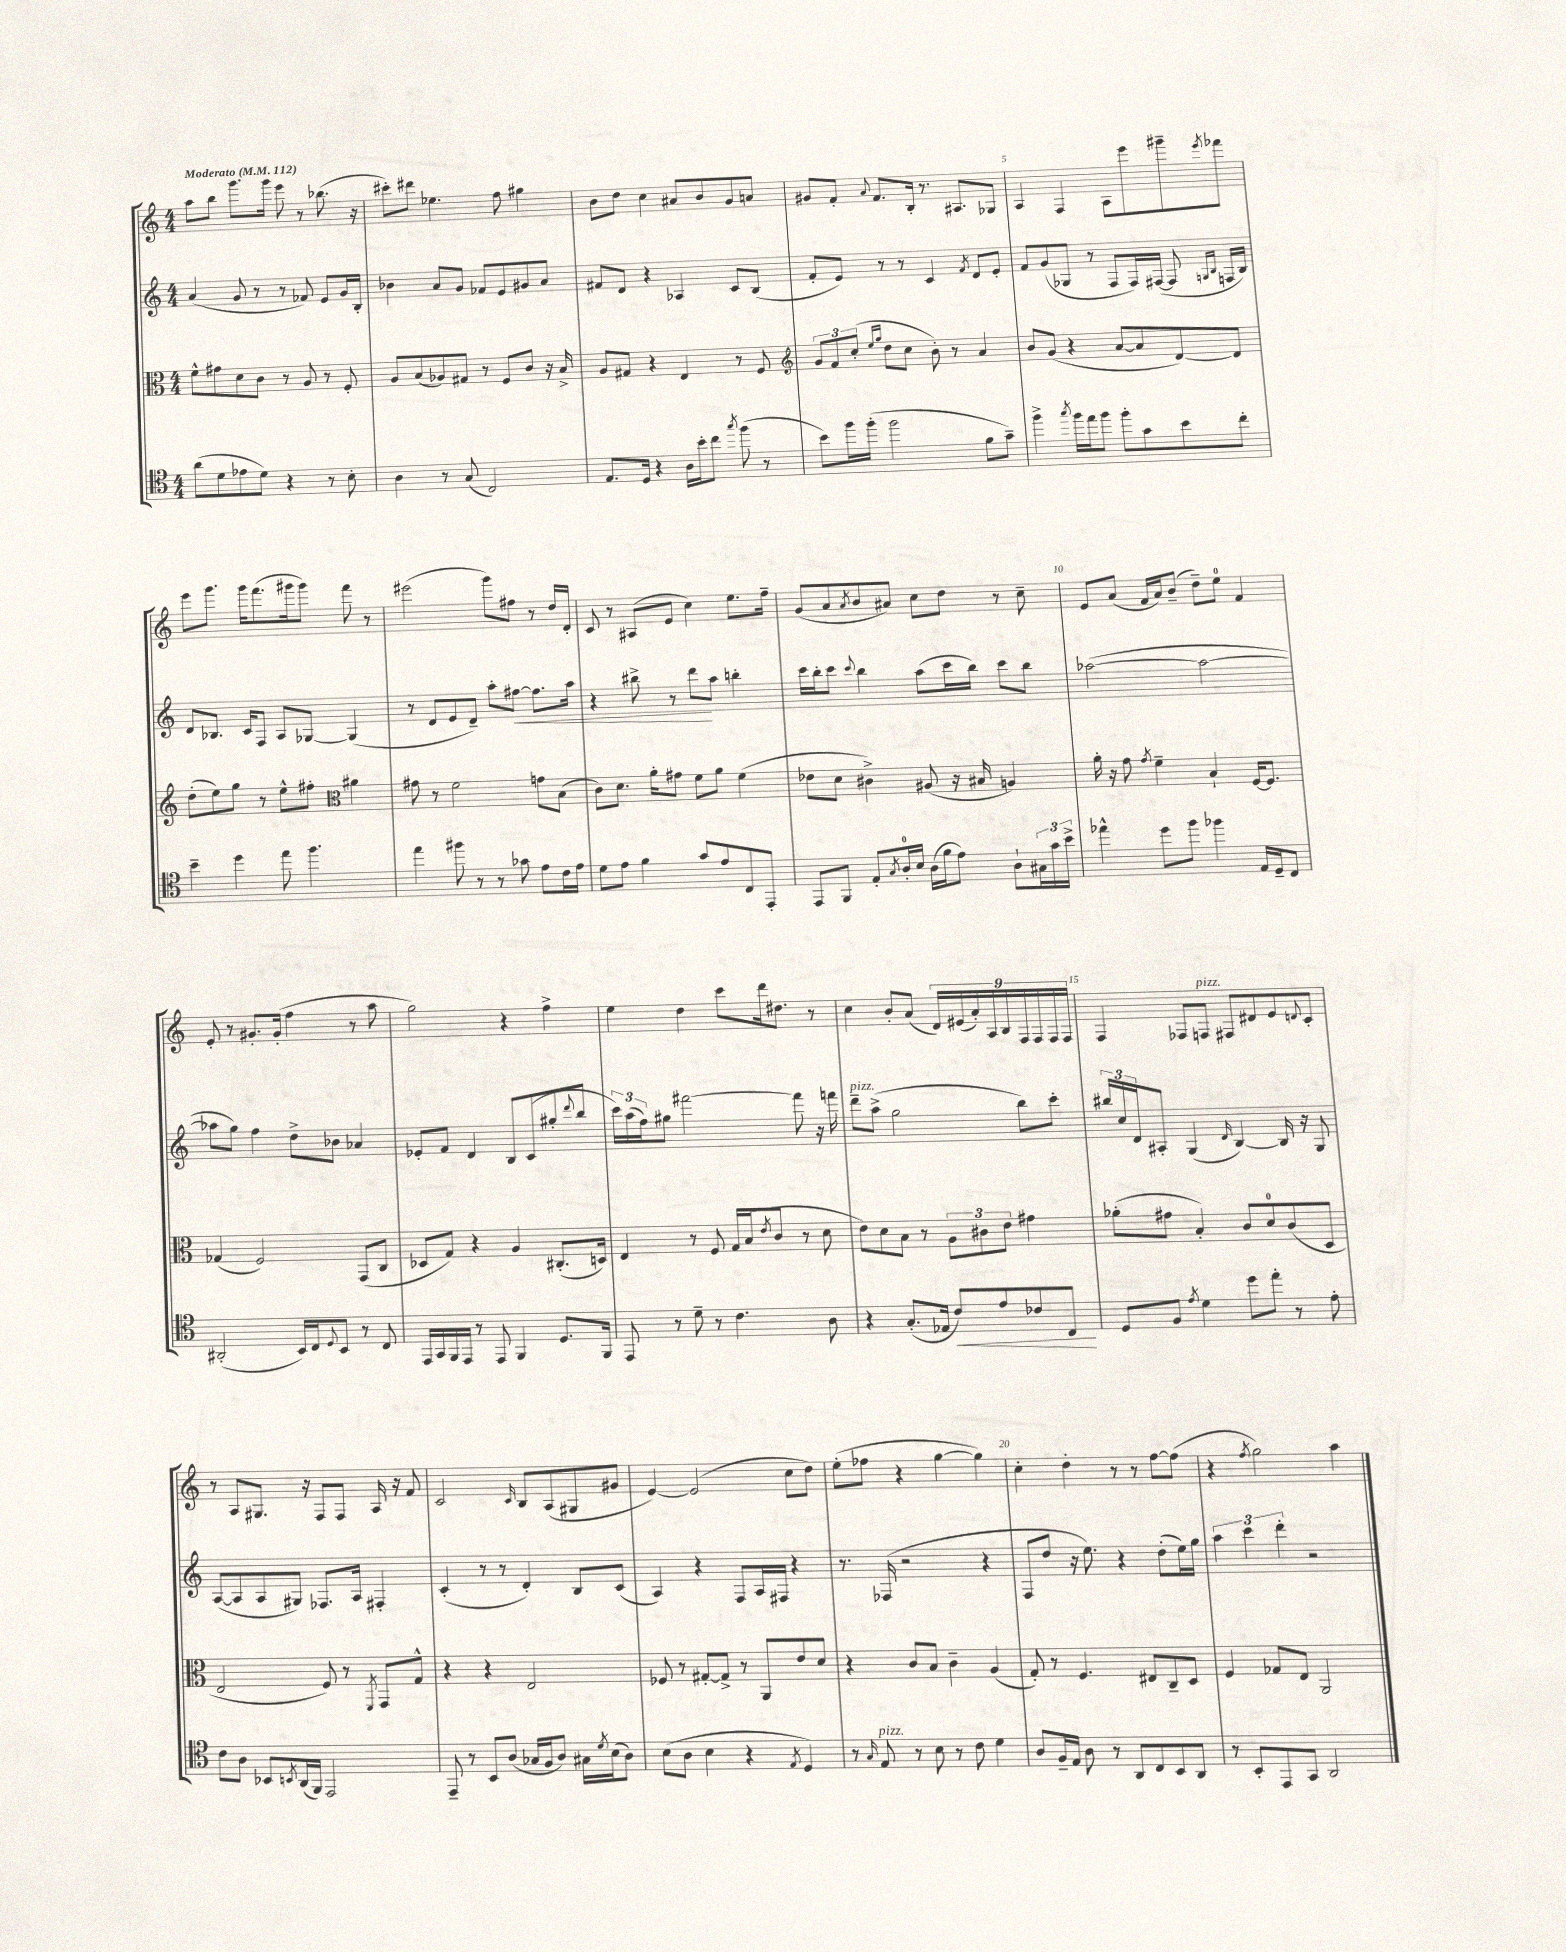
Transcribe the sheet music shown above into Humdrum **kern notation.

**kern	**kern	**kern	**kern
*staff4	*staff3	*staff2	*staff1
*clefC4	*clefC3	*clefG2	*clefG2
*k[]	*k[]	*k[]	*k[]
*M4/4	*M4/4	*M4/4	*M4/4
*MM112	*MM112	*MM112	*MM112
(8a\L	8f^^\L	(4a/	8aa\L
8d\	8g#\	.	8bb\J
8e-\	8d\	8g/	8.ggg\L
8d\J)	8c\J	8r	.
.	.	.	16ggg\Jk
4r	8r	8r	8eee\
.	8A/	8f-/)	8r
8r	8r	8e/L	(8.bb-\
8B'\	8F'/	16g/L	.
.	.	16B'/JJ	16r
=	=	=	=
4A\	8A/L	4b-\	8ccc#'\L)
.	(8B/	.	8ddd#\J
8r	8A-/)	8a/L	4.ee-\
(8G/	8G#/J	8g/J	.
2C/)	8r	8f-/L	.
.	8F/L	8e/	8ff\
.	8c/J	8g#/	4gg#\
.	16r	8a/J	.
.	16B^/	.	.
=	=	=	=
8.E/L	8A/L	8f#/L	8b\L
.	8G#/J	8d/J	8dd\J
16D/Jk	.	.	.
4r	4r	4r	4cc\
16A\LL	4E/	4A-/	8a#/L
16b'\J	.	.	.
8cc\J	.	.	8b/
8qgg/	.	.	.
(8ff\	8r	8c/L	8g/
8r	8F/	(8B/J	8a/J
=	=	=	=
*	*clefG2	*	*
8b\L)	12g/L	8f'/L	8g#/L
.	12f/	.	.
16ff\L	.	8e/J)	8f'/J
.	(12cc'/J	.	.
(16ff'\JJ	.	.	.
.	16qqee/LL	.	.
.	16qqgg/JJ	.	8qqa/
2ff\	8dd\L	8r	8.f/L
.	8cc\J	8r	.
.	.	.	16B'/Jk
.	8b'\)	4c/	8.r
.	8r	.	.
.	.	.	8.A#/L
.	.	8qf/	.
8f\L	4a/	8d/L	.
8g~\J)	.	8e'/J	8G-/J
=	=	=	=
4ff^\	8b/L	8f/L	4A/
.	(8g/J	(8g/	.
8qgg/	.	.	.
16ff\LL	4r	8G-/J	4F/
16ee\J	.	.	.
8ff\J	.	8r	.
8ff'\L	[8a/L	8F/L	8A\L
8g\	8a/]	16F/L)	8eee\
.	.	([16F#/JJ	.
8b\	[8d/)	8F#/]	8ggg#~\
.	.	16qqG/LL	.
.	.	16qqB/JJ	8qeee/
8cc'\J	8d/]J	16F/LL	8fff-\J
.	.	16B/JJ)	.
=	=	=	=
4b~\	(8dd'\L	8d/L	8eee\L
.	8ee\)	8.B-/J	8.ggg\J
4dd\	8gg\J	.	.
.	.	16c/LK	16ggg\LK
.	8r	8F/J	(8.fff\
8ee\	8ee^^\L	8A/L	.
.	.	.	16ggg#\k
4.ff\	8ff#'\J	[8G-/J	8ggg#\J)
*	*clefC3	*	*
.	4a#\	(4G-/]	8fff\
.	.	.	8r
=	=	=	=
4ee\	8g#\	8r	(2eee#\
.	8r	8d/L	.
8ff#\	2f\	8e/	.
8r	.	8d~/J)	.
8r	.	8aa'\L	8ggg\L)
8g-\	.	[8ff#\J	8ff#\J
8e\L	8g\L	8.ff#\]L	8r
16c\L	(8B\J	.	16dd/LL
16e\JJ	.	16aa\Jk	16d'/JJ
=	=	=	=
8d\L	8c\L)	4r	8c/
8e\J	8.d\J	.	8r
4f\	.	8bb#^\	(8A#/L
.	16a'\LK	.	.
.	8g#\J	8r	8e/J
8g/L	8f\L	8ddd\L	4cc\)
8e/	8a\J	8aa\J	.
8C/	(4f\	4bb'\	8.ee\L
8EE'/J	.	.	.
.	.	.	16ff~\Jk
=	=	=	=
8EE/L	8e-\L	16ccc\LL	(8g/L
.	.	16bb'\J	.
8FF/J	8d\J	8ccc\J	8a/
.	.	8qqccc/	8qa/
8E'/L	4c#^\)	4bb\	8b/
8qG/	.	.	.
16A'/L	.	.	8a#/J)
16B/JJ	.	.	.
(16A\LL	(8A#/	(8aa\L	8cc\L
16f\J	.	.	.
8e\J)	16r	16ccc\L	8dd\J
.	16B#/	16bb\JJ)	.
8A`\L	4A/)	8ccc\L	8r
24G#\L	.	8bb\J	8cc~\
24g\	.	.	.
24b^\JJ	.	.	.
=	=	=	=
4ee-^^\	16a'\	([2aa-\	8e/L
.	16r	.	.
.	8g\	.	(8a/J
.	8qg/	.	.
8dd\L	4f~\	.	16f/LL
.	.	.	16a/J)
8ff\J	.	.	(8b~/J
4ff-\	4B`/	2aa-\_	8dd~\L)
.	.	.	8ee\J
16E/LL	[16F/LK	.	4f/
16D~/J	8.F/]J	.	.
8C/J	.	.	.
=	=	=	=
(2AA#'/	(4G-/	8aa-\]L	8e'/
.	.	8gg\J)	8r
.	2F/)	4ff\	8.g#'/L
.	.	.	(16g#'/Jk
16BB/LL)	.	8dd^\L	4ff\
16C/J	.	.	.
8qqD/	.	.	.
8BB/J	.	8b-\J	.
8r	(8GG/L	4a-/	8r
8C/	8C/J	.	8aa\
=	=	=	=
16EE/LL	8D-/L	8e-'/L	2gg\)
16GG/	.	.	.
16FF/	8G/J)	8f/J	.
16EE/JJ	.	.	.
8r	4r	4d/	.
8EE/	.	.	.
4FF/	4A/	8B/L	4r
.	.	(8c/	.
8.D/L	(8.C#'/L	8gg#'/	4ff^\
.	.	8qqddd/	.
.	.	8bb/J	.
16FF/Jk	16D/Jk)	.	.
=	=	=	=
8EE/	4E/	24ccc\LL)	4ee\
.	.	(24aa\	.
.	.	24ff\J)	.
8r	.	8gg#\J	.
8d~\	8r	[2fff#\	4dd\
8r	8F/	.	.
4.c\	16G/LL	.	8ccc\L
.	(16B/J	.	.
.	8qe/	.	.
.	8c/J	.	16ddd\k
.	.	.	8.dd#\J
.	8r	8fff#\]	.
8A\	8d\	16r	8r
.	.	16fff\	.
=	=	=	=
4r	8e\L)	8ddd~\L	4cc\
.	8d\	(8aa^\J	.
(8.G'/L	8B\J	2gg\	8b'/L
.	8r	.	(8a/J
16E-/Jk	.	.	.
8c/L)	12A\L	.	18d/LL)
.	.	.	(18e#/
.	12c#\	.	.
.	.	.	18a'/)
8e/	.	.	.
.	12e\J	.	18A/
.	.	.	18B/
8c-/	4g#\	8bb\L)	.
.	.	.	18F/
.	.	.	18F/
8C/J	.	8ccc'\J	.
.	.	.	18F/
.	.	.	18F/JJ
=	=	=	=
8D/L	(8a-'\L	24bb#/LL	4F/
.	.	24cc/	.
.	.	24d/J	.
8F/J	8g#\J	8A#'/J	.
8qe/	.	.	.
4d\	4B'/)	(4G/	8F-/L
.	.	.	8F/J
.	.	16qqd/	.
8dd\L	8c/L	[4B/)	8F#/L
8ee'\J	8d/	.	8d#/
8r	(8c/	16B/]	8e/
.	.	16r	.
.	.	.	8qqd/
8e'\	8D/J	8G/	8c'/J
=	=	=	=
8c\L	2E/	([8A/L	8r
8A\J	.	8A/]	8A/L
8BB-/L	.	8A/	8.G#/J
8qBB/	.	.	.
(16AA/L	.	8G#/J)	.
16FF/JJ)	.	.	16r
2EE/	8F/)	8.F-/L	8F/L
.	8r	.	8F/J
.	.	16A/Jk	.
.	8qFF/	.	.
.	8GG/L	4F#'/	16A/
.	.	.	16r
.	8G^^/J	.	8f/
=	=	=	=
8EE~/	4r	(4c'/	2c/
8r	.	.	.
8BB/L	4r	8r	.
(8A/J	.	8r	.
.	.	.	16qqc/
16G-/LL	2E/	4d'/)	8B/L
16F/J	.	.	.
8A/J)	.	.	(8A/
16G#\LL	.	8B/L	8G#/
8qd/	.	.	.
(16B\J	.	.	.
8A\J)	.	(8c/J	8g#/J
=	=	=	=
(8B\L	8F-/	4A/)	[4e/)
8A\J	8r	.	.
4B\	[8G#'/L	4r	(2e/]
.	8G#^/]J	.	.
4r	8r	8F/L	.
.	8AA/L	16A/L	.
.	.	16F#/JJ	.
8qE/	.	.	.
4D/)	8e/	4r	8cc\L
.	8d/J	.	8dd\J)
=	=	=	=
8r	4r	8.r	(8ee'\L
16qqG/	.	.	.
8E/	.	.	8ff-\J
.	.	(16F-/	.
8r	8c/L	2r	4r
8B\	8B/J	.	.
8r	4c~\	.	[4gg\
8c\	.	.	.
4d\	(4A/	4r	4gg\])
=	=	=	=
8A/L	8G'/)	8F/L	4cc'\
16F~/L	8r	8dd/J	.
16E/JJ	.	.	.
8A\	4.F/	16r	4dd'\
.	.	8.ee\)	.
8r	.	.	.
8AA/L	.	4r	8r
8C/	8E#/L	.	8r
8BB/	8C~/	(8dd'\L	[8ff\L
8AA/J	8D/J	16ee\L)	(8ff\]J
.	.	16gg\JJ	.
=	=	=	=
8r	4F/	6aa\	4r
8BB'/L	.	.	.
.	.	6ccc\	.
.	.	.	8qff/
8EE/	8G-/L	.	2gg\)
.	.	6ddd'\	.
8GG/J	8E/J	.	.
2AA/	2AA/	2r	.
.	.	.	4aa\
==	==	==	==
*-	*-	*-	*-
